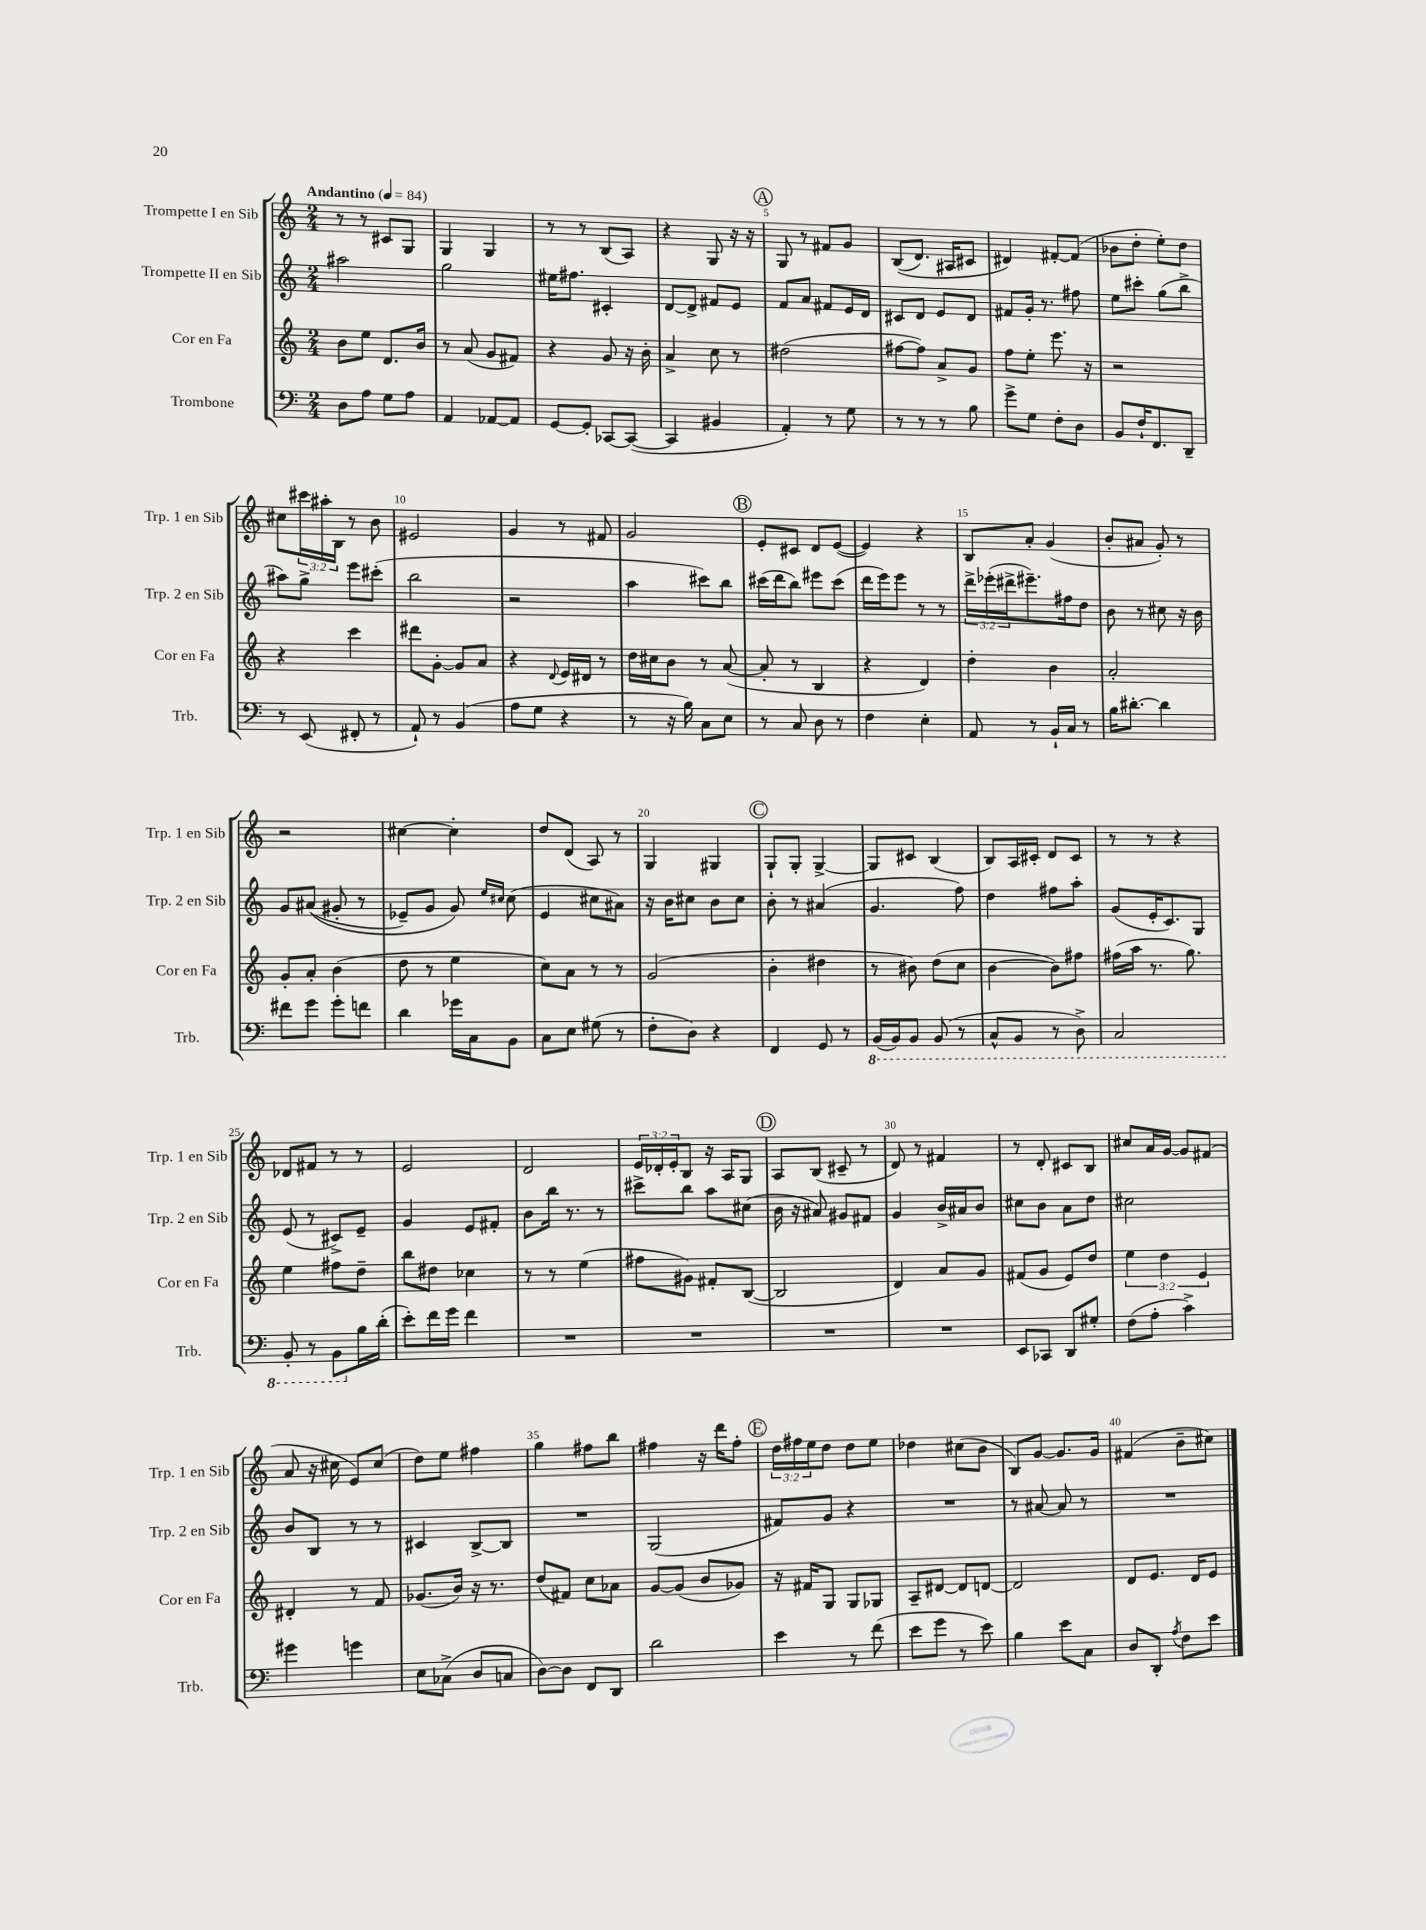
<<
\new StaffGroup <<
\new Staff = "s0" \with { instrumentName = "Trompette I en Sib" shortInstrumentName = "Trp. 1 en Sib" } {
    \clef treble \key c \major \numericTimeSignature \time 2/4 \override Staff.TupletNumber.text = #tuplet-number::calc-fraction-text \tempo "Andantino" 4 = 84
    r8 r8 cis'8 g8 |
    g4 g4 |
    r8 r8 b8( a8) |
    r4 g8 r16 r16 |
    \mark \markup { \circle "A" } g8 r8 fis'8 g'8 |
    b8(\( d'8.) ais16 cis'8 |
    dis'4\) fis'8~-. fis'8( |
    bes'8 d''8-. e''8-.) d''8 |
    cis''8 \tuplet 3/2 { cis'''16 ais''16-. b16 } r8 b'8 |
    eis'2 |
    g'4 r8 fis'8 |
    g'2 |
    \mark \markup { \circle "B" } e'8-. cis'8 d'8 e'8~( |
    e'4) r4 |
    b8 a'8-. g'4( |
    b'8-. ais'8 g'8-.) r8 |
    r2 |
    cis''4~ cis''4-. |
    d''8 d'8( a8) r8 |
    g4 gis4 |
    \mark \markup { \circle "C" } g8-! g8-. g4~-> |
    g8 cis'8 b4( |
    b8) a16 cis'16-. d'8 cis'8 |
    r8 r8 r4 |
    des'8 fis'8 r8 r8 |
    e'2 |
    d'2 |
    \tuplet 3/2 { e'16 des'16-. e'16-. } b8 r16 a16 g8 |
    \mark \markup { \circle "D" } a8 b8( cis'8-- r8 |
    d'8) r8 fis'4 |
    r8 d'8-. cis'8 b8 |
    cis''8 a'16 g'16~ g'8 fis'8( |
    a'8 r16 cis''16 e'8) cis''8( |
    d''8) e''8 fis''4 |
    g''4 fis''8 b''8 |
    fis''4 r16 d'''16 fis''8-. |
    \mark \markup { \circle "E" } \tuplet 3/2 { d''16 fis''16 e''16 } d''8 d''8 e''8 |
    des''4 cis''8( b'8 |
    b8) g'8~ g'8. g'16 |
    fis'4( b'8-- cis''8) \bar "|." |
}
\new Staff = "s1" \with { instrumentName = "Trompette II en Sib" shortInstrumentName = "Trp. 2 en Sib" } {
    \clef treble \key c \major \numericTimeSignature \time 2/4 \override Staff.TupletNumber.text = #tuplet-number::calc-fraction-text
    ais''2 |
    g''2 |
    eis''16 fis''8. cis'4-. |
    d'8~ d'8-> fis'8 e'8 |
    \mark \markup { \circle "A" } f'8 a'8 fis'8 e'16 d'16 |
    cis'8 d'8 e'8 d'8 |
    fis'8 g'16-. r8. fis''8 |
    e''8 cis'''8-. g''8( b''8-> |
    ais''8) g''8-> e'''8 cis'''8-.( |
    b''2 |
    r2 |
    a''4 cis'''8) b''8 |
    \mark \markup { \circle "B" } cis'''16( d'''16 b''8) eis'''8 cis'''8( |
    d'''16 e'''16) e'''8 r8 r8 |
    \tuplet 3/2 { d'''16-> ees'''16-.( dis'''16-> } eis'''8.--) fis''16 d''8 |
    b'8 r8 cis''8 r16 b'16 |
    g'8 ais'8(\( gis'8-. r8 |
    ees'8--) g'8 g'8\) \grace { e''16 cis''16 } cis''8( |
    e'4 cis''8 ais'8) |
    r16 b'16 cis''8 b'8 cis''8 |
    \mark \markup { \circle "C" } b'8-. r8 ais'4( |
    g'4. f''8) |
    d''4 fis''8 a''8-. |
    g'8( e'16-. c'8.) g8 |
    e'8( r8 cis'8->) e'8-- |
    g'4 e'8 fis'8-. |
    b'8 b''16 r8. r8 |
    cis'''8-> b''8 a''8 cis''8( |
    \mark \markup { \circle "D" } b'16 r16 ais'8) gis'8 fis'8 |
    g'4 b'16-> ais'16 b'8 |
    cis''8 b'8 a'8 d''8 |
    cis''2 |
    b'8 b8 r8 r8 |
    cis'4 b8~-> b8 |
    R2 |
    g2( |
    \mark \markup { \circle "E" } fis'8) g'8 r4 |
    R2 |
    r8 ais'8~ ais'8 r8 |
    R2 \bar "|." |
}
\new Staff = "s2" \with { instrumentName = "Cor en Fa" shortInstrumentName = "Cor en Fa" } {
    \clef treble \key c \major \numericTimeSignature \time 2/4 \override Staff.TupletNumber.text = #tuplet-number::calc-fraction-text
    b'8 e''8 d'8. b'16 |
    r8 a'8( g'8 fis'8) |
    r4 g'8 r16 b'16-. |
    a'4-> c''8 r8 |
    \mark \markup { \circle "A" } dis''2( |
    fis''8~ fis''8) a'8-> g'8 |
    f''8 e''8-. e'''8. r16 |
    r2 |
    r4 c'''4 |
    dis'''8 g'8~-. g'8 a'8 |
    r4 \appoggiatura { d'8 } e'16 dis'16 r8 |
    d''16 cis''16 b'8 r8 a'8~( |
    \mark \markup { \circle "B" } a'8-. r8 b4 |
    r4 d'4) |
    d''4-. b'4 |
    a'2-. |
    g'8-. a'8-. b'4( |
    d''8 r8 e''4 |
    c''8) a'8 r8 r8 |
    g'2( |
    \mark \markup { \circle "C" } b'4-. dis''4 |
    r8 bis'8) d''8( c''8 |
    b'4~ b'8) fis''8 |
    fis''16( a''16 r8. g''8.) |
    e''4 fis''8 d''8-- |
    b''8 dis''8 ces''4 |
    r8 r8 e''4( |
    fis''8 gis'8) fis'8-. b8~( |
    \mark \markup { \circle "D" } b2 |
    d'4) a'8 g'8 |
    fis'8( g'8 e'8) d''8 |
    \tuplet 3/2 { e''4 d''4 e'4 } |
    dis'4-. r8 f'8 |
    ges'8.( b'16) r16 r8. |
    d''8( fis'8) c''8 aes'8 |
    g'8~ g'8( b'8 ges'8) |
    \mark \markup { \circle "E" } r16 fis'16 g8 g8 ges8 |
    a8-- dis'8~ dis'8 d'8~ |
    d'2 |
    d'8 e'8. d'16 e'8 \bar "|." |
}
\new Staff = "s3" \with { instrumentName = "Trombone" shortInstrumentName = "Trb." } {
    \clef bass \key c \major \numericTimeSignature \time 2/4
    d8 a8 g8 a8 |
    a,4 aes,8~ aes,8 |
    g,8~ g,8-. ces,8~ ces,8~( |
    ces,4 bis,4 |
    \mark \markup { \circle "A" } a,4-.) r8 g8 |
    r8 r8 r8 b8 |
    g'8-> g8 f8-. d8 |
    b,8 f16-! f,8. d,8-- |
    r8 e,8( fis,8-. r8 |
    a,8-!) r8 b,4( |
    a8 g8 r4 |
    r8 r16 b16) c8 e8 |
    \mark \markup { \circle "B" } r8 c8 d8 r8 |
    f4 e4-. |
    a,8 r8 b,16-! c16 r8 |
    b16 dis'8.~-. dis'4 |
    fis'8 g'8 g'8-. f'8 |
    d'4 ges'16 c16 b,8 |
    c8 e8 gis8( r8 |
    f8-. d8) r4 |
    \mark \markup { \circle "C" } f,4 g,8 r8 |
    \ottava #-1 b,,16( b,,16) b,,8 b,,8( r8 |
    c,8-^ b,,8 r8 d,8->) |
    c,2 |
    b,,8-. r8 b,,8 \ottava #0 b16 d'16-.( |
    e'8-.) f'16 g'16 f'4 |
    R2 |
    R2 |
    \mark \markup { \circle "D" } R2 |
    R2 |
    e,8 ces,8 d,8 gis8-. |
    f8( a8-. c'4->) |
    gis'4 g'4 |
    e8 ces8->( d8 c8 |
    d8~) d8 f,8 d,8 |
    d'2 |
    \mark \markup { \circle "E" } e'4 r8 f'8( |
    e'8 g'8 r8 e'8) |
    b4 e'8 c8 |
    d8 d,8-. \acciaccatura { a8 } f8 e'8 \bar "|." |
}
>>
>>
\layout { \context { \Score \override BarNumber.break-visibility = ##(#f #t #t) barNumberVisibility = #(every-nth-bar-number-visible 5) } }
